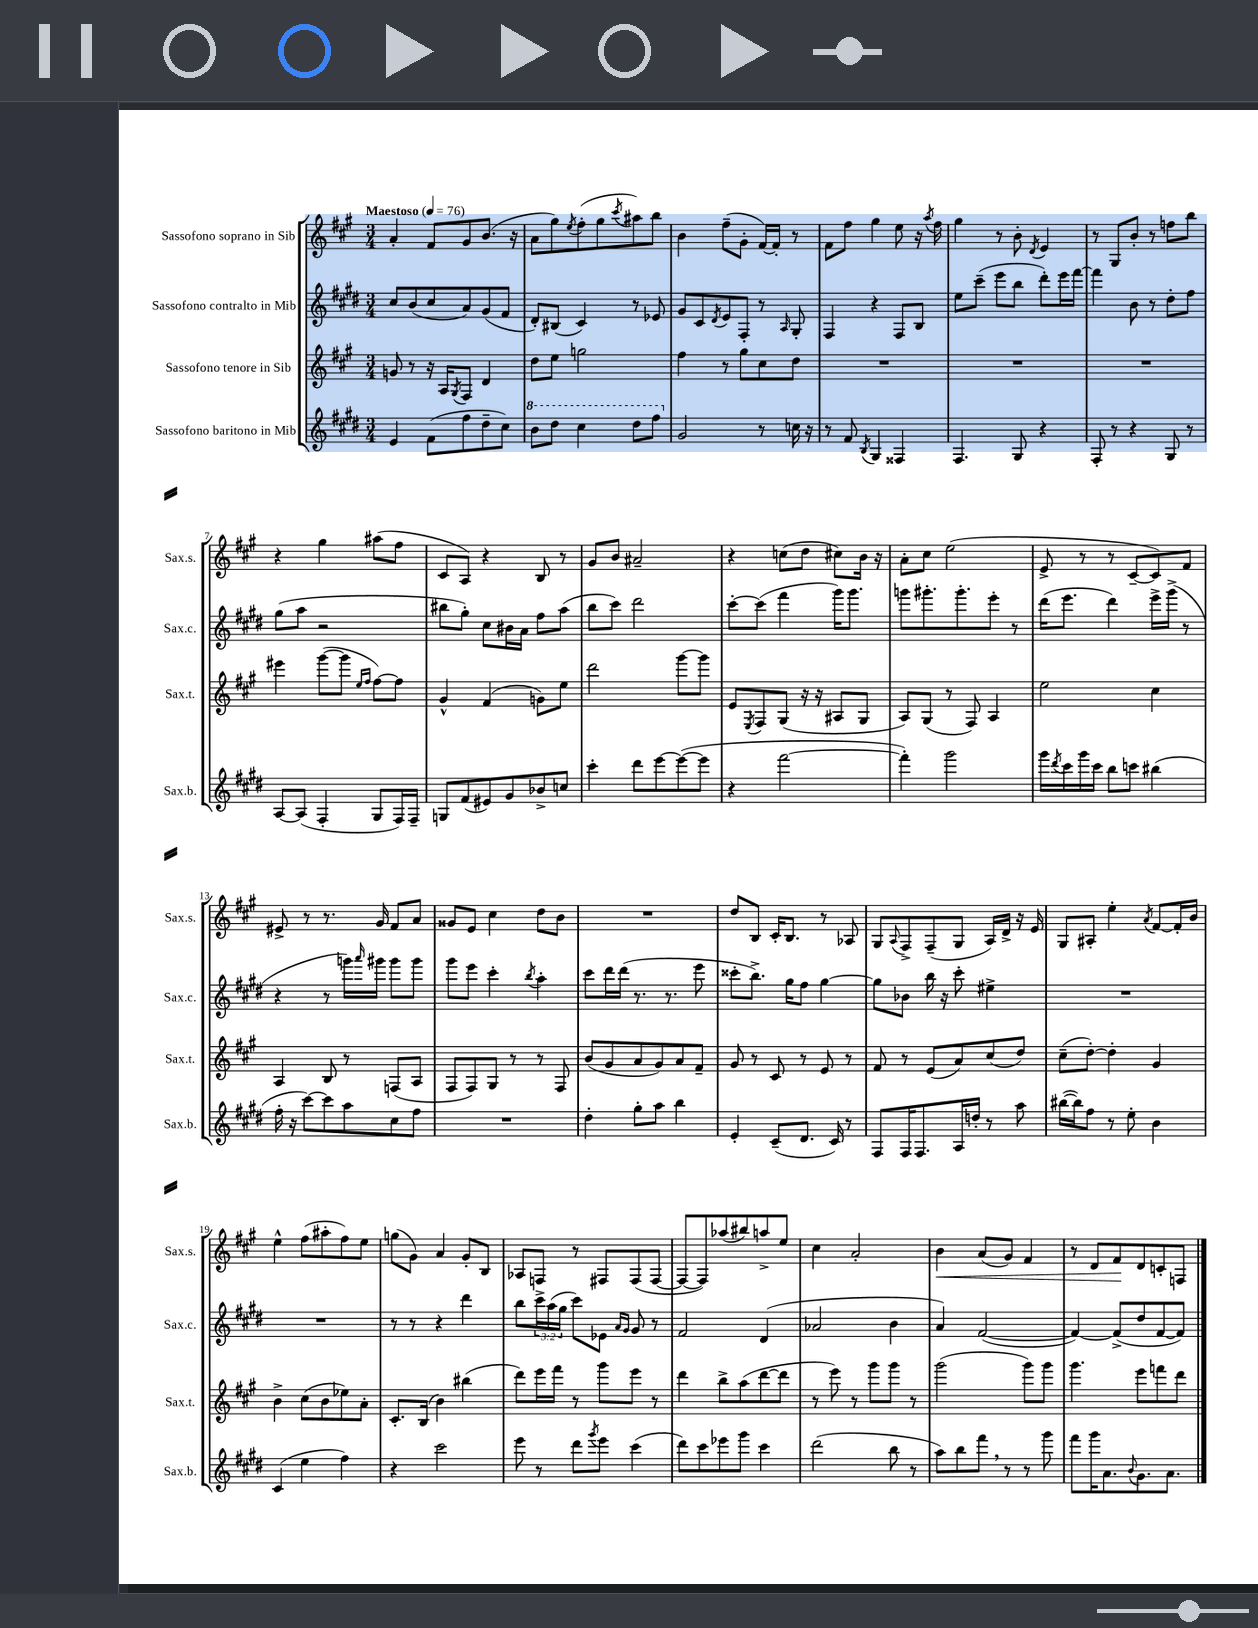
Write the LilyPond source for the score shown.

<<
\new StaffGroup <<
\new Staff = "s0" \with { instrumentName = "Sassofono soprano in Sib" shortInstrumentName = "Sax.s." } {
    \clef treble \key a \major \numericTimeSignature \time 3/4 \tempo "Maestoso" 4 = 76
    a'4-. fis'8 gis'8 b'8.( r16 |
    a'8 gis''8) \acciaccatura { e''8 } fis''8-.( gis''8 \acciaccatura { cis'''8 } ais''8) b''8 |
    b'4 fis''8--( gis'8-. fis'16~) fis'16-. r8 |
    fis'8 fis''8 gis''4 e''8 r16 \acciaccatura { a''8 } fis''16 |
    gis''4 r8 b'8-. \acciaccatura { d'8 } e'4 |
    r8 gis8 b'8-. r8 f''8 b''8 |
    r4 gis''4 ais''8( fis''8 |
    cis'8 a8) r4 b8 r8 |
    gis'8 b'8 ais'2-- |
    r4 c''8( d''8 cis''8) b'16 r16 |
    a'8-. cis''8 e''2( |
    e'8-> r8 r8 cis'8~-- cis'8) fis'8 |
    eis'8-> r8 r8. gis'16 fis'8 a'8 |
    gisis'8 e'8 cis''4 d''8 b'8 |
    R2. |
    d''8 b8 cis'16-. b8. r8 aes8 |
    gis8 \appoggiatura { a8 } fis8-> fis8--( gis8 a16) d'16-> r16 e'16 |
    gis8 ais8-. e''4-. \acciaccatura { a'8 } fis'8~ fis'16-. b'16 |
    e''4-^ fis''8( ais''8-. fis''8) e''8 |
    g''8( gis'8) a'4 gis'8-. b8 |
    aes8 f8 r8 fis8 fis8( fis8~ |
    fis8~ fis8) aes''8( bis''8) a''8-> e''8 |
    cis''4 a'2-. |
    b'4\< a'8( gis'8) fis'4 |
    r8 d'8 fis'8\! d'8 c'8-. f8 \bar "|." |
}
\new Staff = "s1" \with { instrumentName = "Sassofono contralto in Mib" shortInstrumentName = "Sax.c." } {
    \clef treble \key e \major \numericTimeSignature \time 3/4 \override Staff.TupletNumber.text = #tuplet-number::calc-fraction-text
    cis''8 b'8( cis''8 a'8) gis'8( fis'8 |
    dis'8-.) bis8( cis'4) r8 ees'8 |
    gis'8 cis'8 \acciaccatura { dis'8 } e'8 fis8-. r8 \grace { a16 } gis8-. |
    fis4 r4 fis8 b8 |
    e''8 cis'''8--( e'''8 b''8 dis'''8-.) e'''16 fis'''16~ |
    fis'''4 b'8 r8 dis''8-. fis''8 |
    gis''8( a''8 r2 |
    bis''8 gis''8-.) cis''8 bis'16 a'16 fis''8 a''8( |
    b''8 cis'''8) dis'''2 |
    cis'''8~-. cis'''8( fis'''4 gis'''16) gis'''8. |
    g'''8 gis'''8.-. gis'''8.-. e'''8-. r8 |
    dis'''16( e'''8. dis'''4) e'''16-> gis'''16->( r8 |
    r4 r8 g'''16) \grace { a'''16 } gis'''16 gis'''8 gis'''8 |
    gis'''8 e'''8 cis'''4-. \acciaccatura { b''8 } a''4-. |
    cis'''8 dis'''16 dis'''16( r8. r8. e'''8 |
    cisis'''8-. b''8.->) gis''16 fis''8 gis''4~ |
    gis''8 bes'8 b''16 r16 cis'''8-. eis''4-> |
    R2. |
    R2. |
    r8 r8 r4 dis'''4 |
    b''8 \tuplet 3/2 { cis'''16-> a''16( gis''16 } cis'''8) ees'8 \grace { a'16 gis'16 } gis'8 r8 |
    fis'2 dis'4( |
    aes'2 b'4 |
    a'4) fis'2~( |
    fis'4~) fis'8->( dis''8 fis'8~ fis'8) \bar "|." |
}
\new Staff = "s2" \with { instrumentName = "Sassofono tenore in Sib" shortInstrumentName = "Sax.t." } {
    \clef treble \key a \major \numericTimeSignature \time 3/4
    g'8 r8 r16 a16 \acciaccatura { gis8 } fis8 d'4 |
    d''8 e''8 g''2 |
    fis''4 r8 gis''8 cis''8 d''8 |
    R2. |
    R2. |
    R2. |
    eis'''4 gis'''8~( gis'''8 \grace { e''16 fis''16 } fis''8~) fis''8 |
    gis'4-^ fis'4( g'8) e''8 |
    d'''2 gis'''8~ gis'''8 |
    e'8 \acciaccatura { e8 } fis8 gis8( r16 r16 ais8 gis8 |
    a8) gis8( r8 fis8) a4 |
    e''2 cis''4 |
    a4 b8 r8 f8( a8 |
    fis8 fis8) gis8 r8 r8 fis8 |
    b'8( gis'8 a'8 gis'8) a'8 fis'8-- |
    gis'8 r8 cis'8 r8 e'8 r8 |
    fis'8 r8 e'8( a'8) cis''8( d''8) |
    cis''8--( d''8~-.) d''4-. gis'4 |
    b'4-> cis''8( b'8 ees''8) a'8-. |
    cis'8.-. b16( b'4) bis''4( |
    d'''8) e'''16 fis'''16 r8 gis'''8 e'''8 r8 |
    d'''4 b''8-> a''8( d'''8~ d'''8 |
    r8 e'''8) r8 gis'''8 gis'''8 r8 |
    gis'''2( gis'''8) gis'''8 |
    gis'''4. e'''8 f'''8 d'''8 \bar "|." |
}
\new Staff = "s3" \with { instrumentName = "Sassofono baritono in Mib" shortInstrumentName = "Sax.b." } {
    \clef treble \key e \major \numericTimeSignature \time 3/4
    e'4 fis'8( fis''8 dis''8-- cis''8) |
    \ottava #1 b''8 dis'''8 cis'''4 dis'''8 fis'''8 \ottava #0 |
    gis'2 r8 c''16 r16 |
    r8 fis'8 \acciaccatura { b8 } gis4 fisis4 |
    fis4. gis8 r4 |
    fis8-. r8 r4 gis8 r8 |
    a8~ a8( fis4-. gis8 fis16) fis16-- |
    g8 fis'8( eis'8) gis'8 bes'8-> c''8 |
    cis'''4-. dis'''8 e'''8~ e'''8~( e'''8 |
    r4 fis'''2~ |
    fis'''4-.) gis'''2 |
    gis'''16 \acciaccatura { dis'''8 } cis'''16 gis'''16 cis'''16 b''8 c'''8 bis''4( |
    fis''16-. r16 cis'''8~) cis'''8 a''8 cis''8 fis''8 |
    R2. |
    dis''4-. gis''8-. a''8 b''4 |
    e'4-. cis'8--( dis'8. cis'16) r8 |
    fis8 fis16 fis8. a16 d''16-. r8 a''8 |
    bis''16~( bis''16) fis''8 r8 e''8-. b'4 |
    cis'4( e''4 fis''4) |
    r4 cis'''2 |
    e'''8 r8 dis'''8 \acciaccatura { gis'''8 } e'''8 cis'''4( |
    dis'''8) cis'''8 ees'''8 gis'''8 cis'''4 |
    dis'''2( b''8 r8 |
    a''8) b''8 fis'''8 \breathe r8 r8 gis'''8 |
    fis'''8 gis'''16 a'8. \appoggiatura { b'8 } gis'8. a'8. \bar "|." |
}
>>
>>
